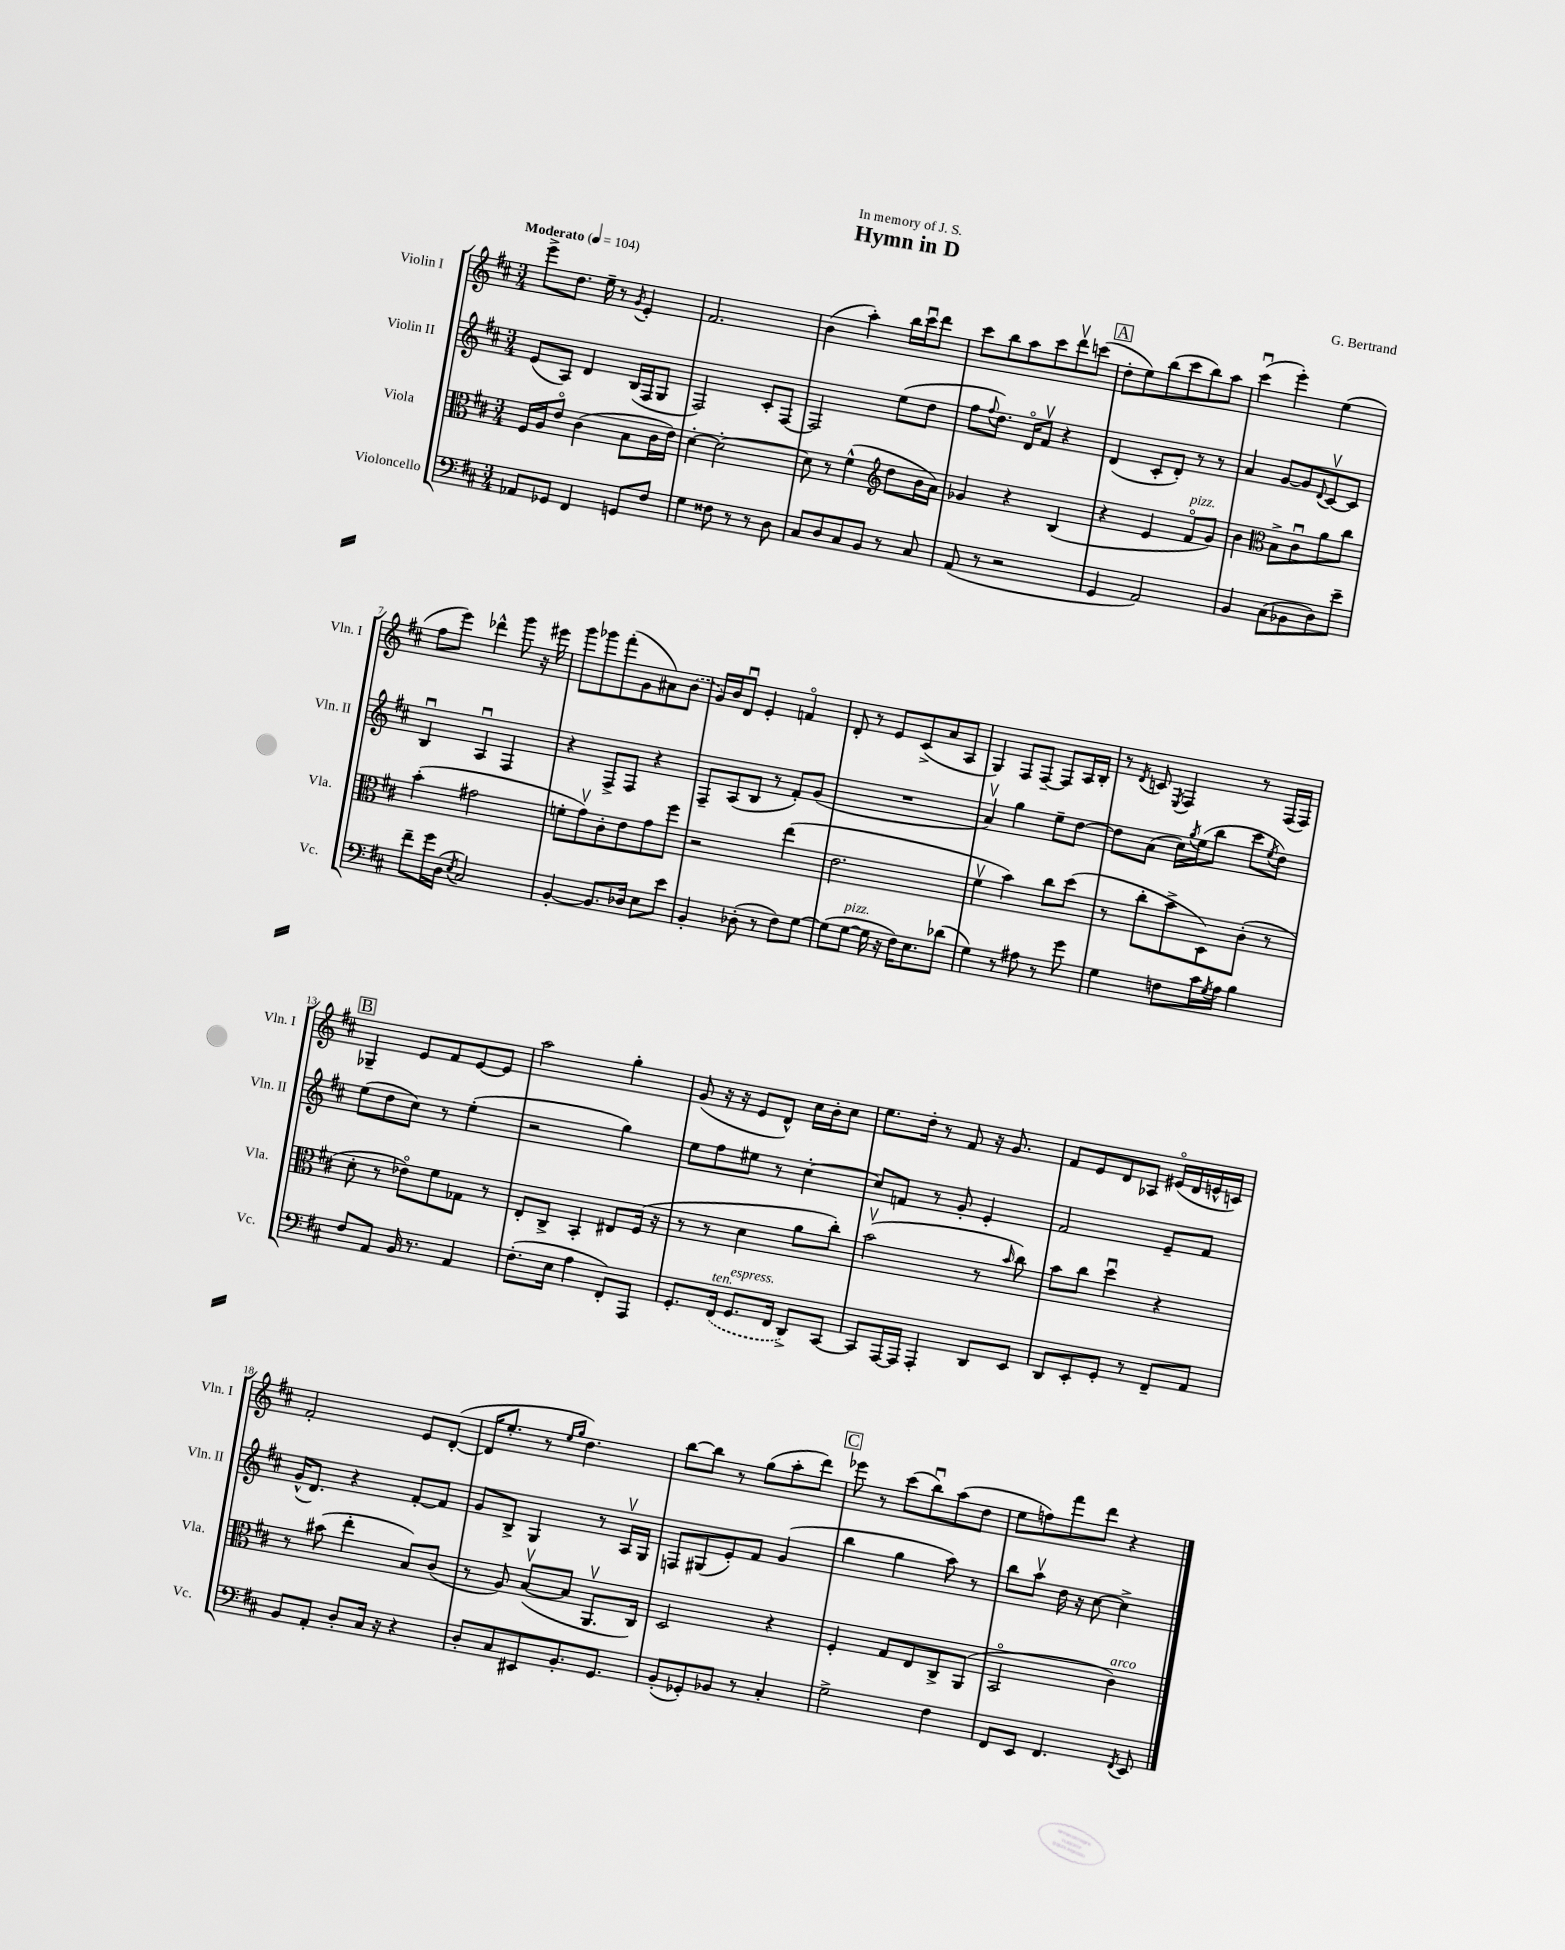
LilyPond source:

\header { title = "Hymn in D" composer = "G. Bertrand" dedication = "In memory of J. S." }
<<
\new StaffGroup <<
\new Staff = "s0" \with { instrumentName = "Violin I" shortInstrumentName = "Vln. I" } {
    \clef treble \key d \major \numericTimeSignature \time 3/4 \tempo "Moderato" 4 = 104
    e'''8-> d''8. e''16-- r8 \acciaccatura { g'8 } e'4-. |
    fis'2. |
    b'4( a''4-.) b''16 cis'''16\downbow d'''8 |
    cis'''8 b''8 a''8 cis'''8 d'''8\upbow c'''8( |
    \mark \markup { \box "A" } d''8-. e''8) b''8( cis'''8 b''8) a''8 |
    cis'''4\downbow( e'''4-.) e''4( |
    fis''8 e'''8) des'''4-^ g'''8 r16 eis'''16 |
    g'''8 ges'''8 fis'''8-.( g'8 ais'8) \once \slurDashed b'8( |
    g'16) b'16 d'8\downbow e'4-. f'4\flageolet |
    d'8-. r8 e'8 cis'8->( a'8 a8 |
    g4) fis8 fis8~-- fis8 a16 b16-. |
    r8 \acciaccatura { d'8 } c'8 \acciaccatura { e8 } fis4 r8 fis16( fis16) |
    \mark \markup { \box "B" } ges4-- e'8 fis'8 e'8~ e'8 |
    a''2 g''4-. |
    g'8( r16 r16 e'8 d'8-^) cis''16 b'16-. cis''8 |
    e''8. d''16-. r8 fis'8 r16 g'8. |
    fis'8 e'8 d'8 aes8 eis'16\flageolet( d'16 e'16-^ c'16) |
    fis'2-. e'8 d'8~-.( |
    d'16 e''8.-. r8 \grace { e''16 g''16 } d''4.) |
    b''8~ b''8 r8 g''8( a''8-. d'''8) |
    \mark \markup { \box "C" } ees'''8 r8 cis'''8( b''8\downbow) a''8( d''8 |
    e''8 f''8) fis'''8 d'''8 r4 \bar "|." |
}
\new Staff = "s1" \with { instrumentName = "Violin II" shortInstrumentName = "Vln. II" } {
    \clef treble \key d \major \numericTimeSignature \time 3/4
    e'8( a8) d'4 b16( fis16 g8 |
    fis2) cis'8-. fis8~ |
    fis2 e''8( d''8 |
    fis''8 \appoggiatura { fis''8 } d''8.) d'16\flageolet fis'8\upbow r4 |
    \mark \markup { \box "A" } d'4( cis'8-. d'8-.) r8 r8 |
    a'4 g'8~ g'8 \appoggiatura { d'8 } cis'8~\upbow cis'8 |
    b4\downbow a4\downbow fis4 |
    r4 fis8-> fis8 r4 |
    fis8-- a8( b8 r8 fis'8-.) g'8( |
    R2. |
    a'4\upbow) g''4 e''8-- d''8~ |
    d''8 a'8( cis''16) \acciaccatura { g''8 } e''16( b''8 cis'''8 \acciaccatura { e''8 } d''8) |
    \mark \markup { \box "B" } e''8( d''8 cis''8) r8 e''4-.( |
    r2 g''4) |
    e''8 fis''8 eis''8 r8 cis''4~-. |
    cis''8 f'8 r8 g'8-. e'4-. |
    fis'2 e'8-- fis'8 |
    g'16-^( d'8.) r4 fis'8~-. fis'8 |
    g'8 b8-> g4 r8 a16\upbow g16 |
    f8 gis8( e'8-.) fis'8 g'4( |
    \mark \markup { \box "C" } b''4 g''4 a''8) r8 |
    b''8 a''8\upbow d''16 r16 cis''8~ cis''4-> \bar "|." |
}
\new Staff = "s2" \with { instrumentName = "Viola" shortInstrumentName = "Vla." } {
    \clef alto \key d \major \numericTimeSignature \time 3/4
    fis16 a16 e'8\flageolet cis'4( b8 cis'16 e'16) |
    d'4~-. d'2~-. |
    d'8 r8 fis'4-^( \clef treble d''8 b'16 a'16) |
    ges'4 r4 b4( |
    \mark \markup { \box "A" } r4 e'4 fis'8\flageolet^\markup { \italic "pizz." } g'8) |
    b'4 \clef alto b8-> cis'8\downbow a'8 cis''8 |
    b'4-.( gis'2 |
    f'8-. g'8\upbow) cis'8-. e'8 g'8 fis''8 |
    r2 e''4( |
    e'2. |
    fis'4\upbow b'4) cis''8 d''8( |
    r8 cis''8-. b'8-> d8) cis'8-.( r8 |
    \mark \markup { \box "B" } d'8-. r8 ees'8\flageolet) fis'8 ges8 r8 |
    e8-. cis8-> b,4-. eis8 fis16( r16 |
    r8 r8 d'4 a'8 cis''8-.) |
    b'2\upbow( r8 \grace { b'16 } cis''8) |
    b'8 cis''8 d''4\downbow r4 |
    r8 bis'8( e''4-. b8) cis'8( |
    r8 a8) b8~\upbow( b8 a,8.\upbow cis16) |
    d2 r4 |
    \mark \markup { \box "C" } fis4-. g8 e8 cis8-> a,8( |
    b,2\flageolet cis'4^\markup { \italic "arco" }) \bar "|." |
}
\new Staff = "s3" \with { instrumentName = "Violoncello" shortInstrumentName = "Vc." } {
    \clef bass \key d \major \numericTimeSignature \time 3/4
    aes,8 ges,8 fis,4 g,8 fis8 |
    g4 fisis8 r8 r8 d8 |
    cis8 d8 cis8 b,8 r8 cis8 |
    a,8( r8 r2 |
    \mark \markup { \box "A" } g,4 a,2) |
    b,4 cis8( bes,8 d8) e'8-- |
    fis'8-- g'16 d16( \acciaccatura { e8 } cis2) |
    b,4~-. b,8. des16 e8 e'8 |
    b,4-. des8-.( r8 fis8) g8~ |
    g8( g8~^\markup { \italic "pizz." } g16 r16 fis16) e8. des'8( |
    g4) r8 ais8 r8 g'8 |
    g4 f8 cis'16 \acciaccatura { g8 } a16 b4 |
    \mark \markup { \box "B" } fis8 a,8 b,16 r8. a,4 |
    fis8.-.( e16 a4 fis,8-.) a,,8 |
    g,8.-. \once \slurDashed fis,16^\markup { \italic "ten." }( g,8.^\markup { \italic "espress." } fis,16 d,8->) cis,8~ |
    cis,8 a,,16~ a,,16 a,,4-. d,8 e,8 |
    d,8 e,8-. g,8-. r8 fis,8-- a,8 |
    b,8 a,8-. d8-. cis16 r16 r4 |
    d8-. cis8 eis,8 b,8.-. g,8. |
    b,8-.( ges,8-.) bes,8 r8 cis4-. |
    \mark \markup { \box "C" } g2-> fis4 |
    fis,8 e,8 fis,4. \acciaccatura { fis,8 } e,8 \bar "|." |
}
>>
>>
